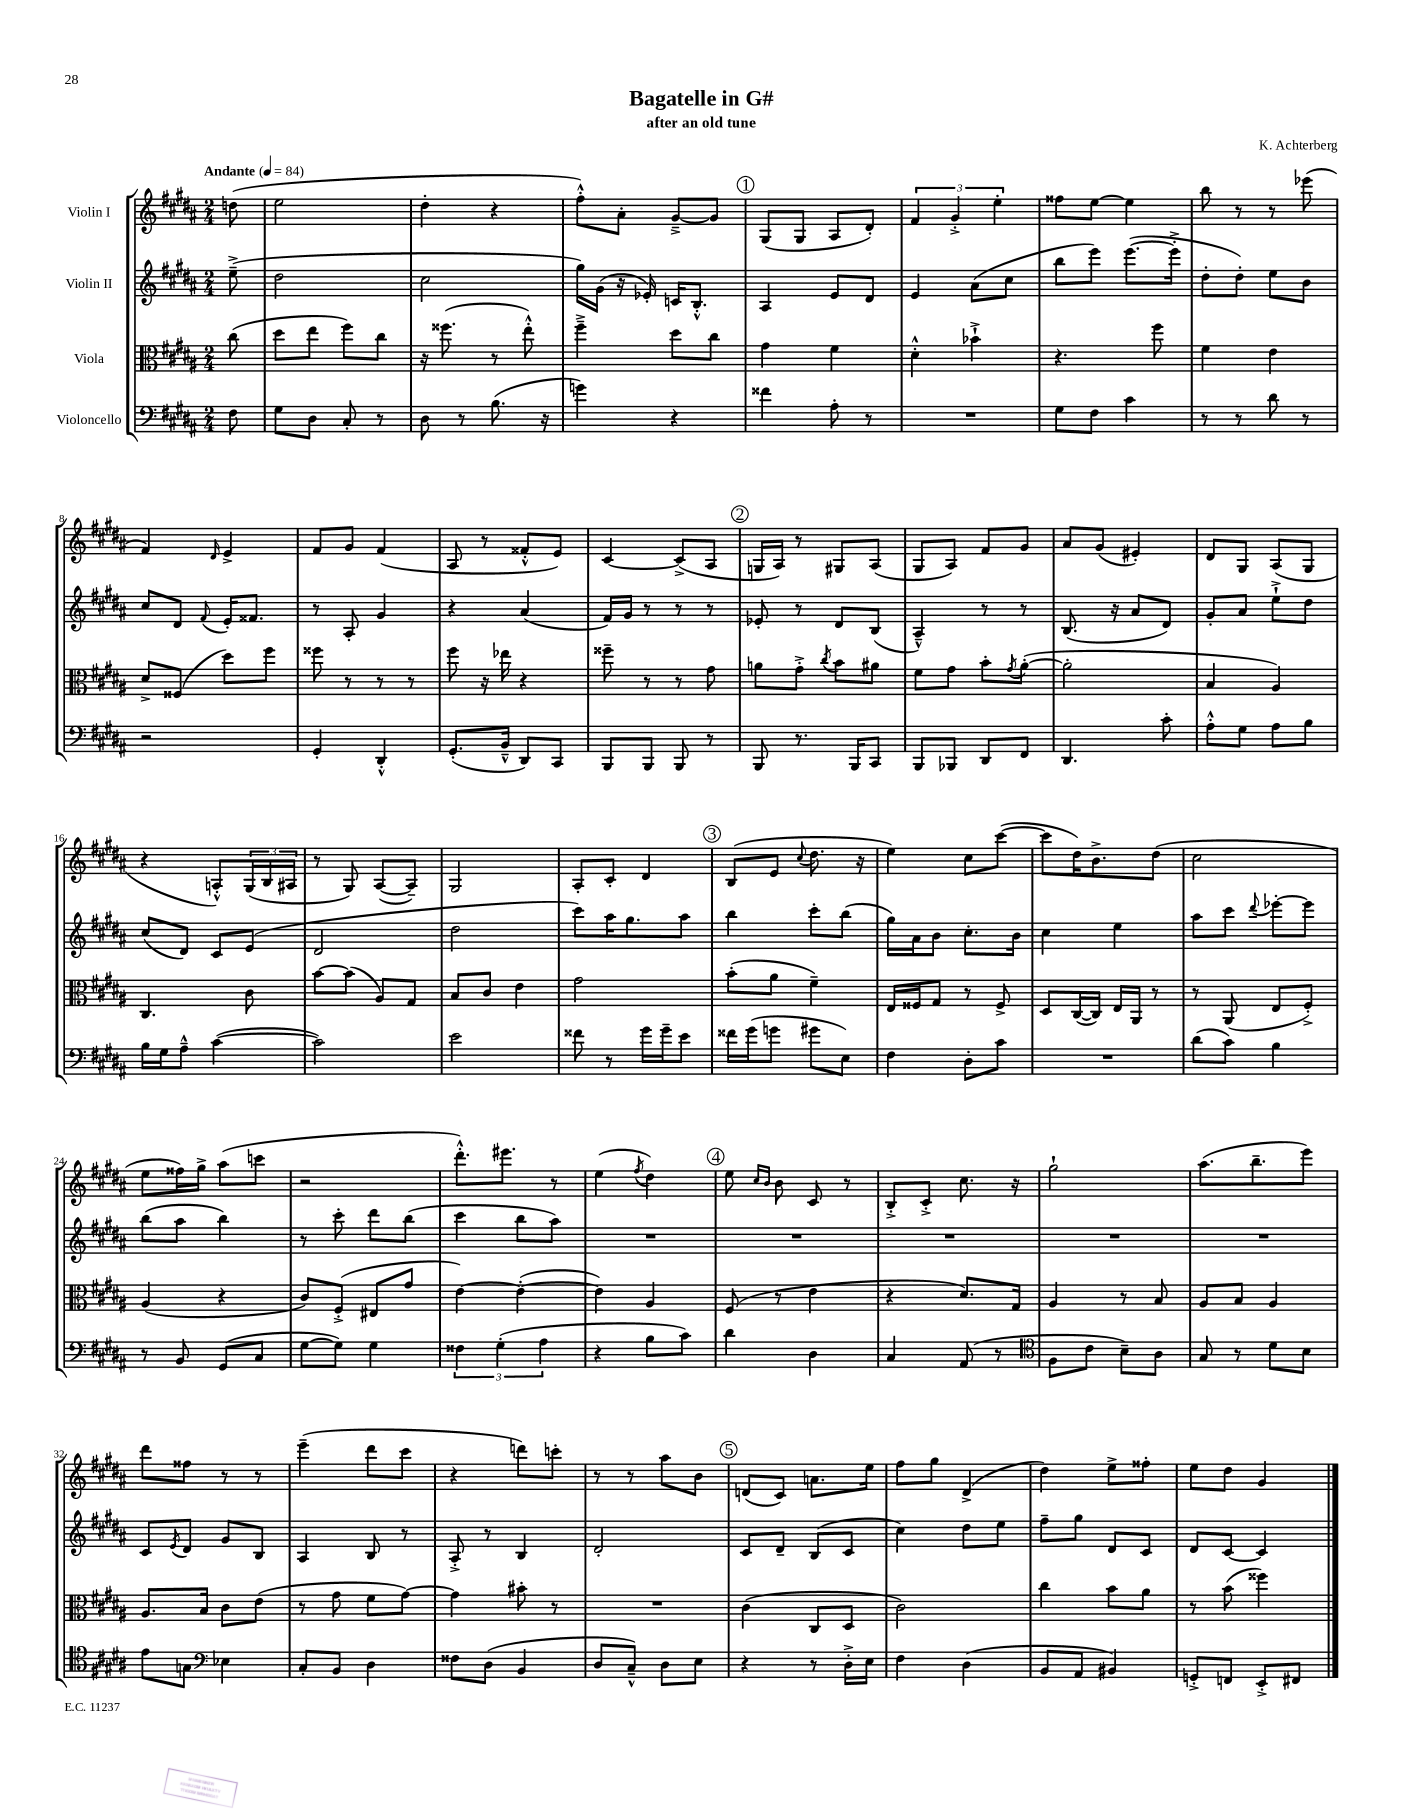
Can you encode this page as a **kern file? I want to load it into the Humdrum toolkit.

**kern	**kern	**kern	**kern
*staff4	*staff3	*staff2	*staff1
*clefF4	*clefC3	*clefG2	*clefG2
*k[f#c#g#d#a#]	*k[f#c#g#d#a#]	*k[f#c#g#d#a#]	*k[f#c#g#d#a#]
*M2/4	*M2/4	*M2/4	*M2/4
*MM84	*MM84	*MM84	*MM84
8F#	(8cc#	(8ee~^	(8dd
=	=	=	=
8G#	8dd#	2dd#	2ee
8D#	8ee	.	.
8C#'	8ff#)	.	.
8r	8cc#	.	.
=	=	=	=
8D#	16r	2cc#	4dd#'
.	(8.ff##	.	.
8r	.	.	.
(8.B	8r	.	4r
.	8ee'^^)	.	.
16r	.	.	.
=	=	=	=
4g)	4ff#~^	16gg#)	8ff#'^^)
.	.	(16g#	.
.	.	16r	8a#'
.	.	16e-')	.
4r	8dd#	16c	[8g#~^
.	.	8.B'^^	.
.	8cc#	.	8g#]
=	=	=	=
4f##	4g#	4A#	(8G#
.	.	.	8G#
8A#'	4f#	8e	8A#
8r	.	8d#	8d#')
=	=	=	=
2r	4d#'^^	4e	6f#
.	.	.	6g#'^
.	4b-`^	(8a#	.
.	.	.	6ee'
.	.	8cc#	.
=	=	=	=
8G#	4.r	8bb	8ff##
8F#	.	8eee)	[8ee
4c#	.	([8.eee	4ee]
.	8ff#	.	.
.	.	16eee'^]	.
=	=	=	=
8r	4f#	8dd#'	8bb
8r	.	8dd#')	8r
8d#	4e	8ee	8r
8r	.	8b	(8eee-
=	=	=	=
2r	8d#^	8cc#	4f#)
.	(8F##	8d#	.
.	.	8qqf#	16qqd#
.	8dd#)	16e'	4e^
.	.	8.f##	.
.	8ff#	.	.
=	=	=	=
4GG#'	8ff##	8r	8f#
.	8r	8A#'	8g#
4DD#'^^	8r	4g#	(4f#
.	8r	.	.
=	=	=	=
(8.GG#'	8ff#	4r	8A#
.	16r	.	8r
16BB~^^	16ee-	.	.
8DD#)	4r	(4a#	8f##'^^
8CC#	.	.	8e)
=	=	=	=
8BBB	8ff##~	16f#)	[4c#
.	.	16g#	.
8BBB	8r	8r	.
8BBB	8r	8r	(8c#^]
8r	8g#	8r	8A#
=	=	=	=
8BBB	8a	8e-'	16G
.	.	.	16A#)
8.r	8g#'^	8r	8r
.	8qcc#	.	.
.	8b	8d#	8G#
16BBB	.	.	.
8CC#	8a#	(8B	(8A#
=	=	=	=
8BBB	8f#	4A#~^^)	8G#
8BBB-	8g#	.	8A#)
8DD#	8b'	8r	8f#
.	8qg#	.	.
8FF#	([8a#'	8r	8g#
=	=	=	=
4.DD#	2a#']	(8.B	8a#
.	.	.	(8g#
.	.	16r	.
.	.	8a#	4e#')
8c#'	.	8d#)	.
=	=	=	=
8A#'^^	4B	8g#'	8d#
8G#	.	8a#	8G#
8A#	4A#)	8ee`^	(8A#
8B	.	8dd#	8G#
=	=	=	=
16B	4.C#	(8cc#	4r
16G#	.	.	.
8A#~^^	.	8d#)	.
([4c#	.	8c#	8A'^^)
.	8c#	(8e	(24G#
.	.	.	24B
.	.	.	24A#
=	=	=	=
2c#])	[8b	2d#	8r
.	(8b]	.	8G#)
.	8A#)	.	([8A#
.	8G#	.	8A#~])
=	=	=	=
2e	8B	2dd#	2G#
.	8c#	.	.
.	4e	.	.
=	=	=	=
8f##	2g#	8ccc#)	8A#'
8r	.	16aa#	8c#'
.	.	8.gg#	.
16g#	.	.	4d#
16g#~	.	.	.
8e	.	8aa#	.
=	=	=	=
16f##	(8b'	4bb	(8B
(16g#	.	.	.
8g	8a#	.	8e
.	.	.	8qqcc#
8g#	4f#~)	8ccc#'	8.dd#
8E)	.	(8bb	.
.	.	.	16r
=	=	=	=
4F#	16E	16gg#)	4ee)
.	16F##	16a#	.
.	8G#	8b	.
8D#'	8r	8.cc#'	8cc#
8c#	8F##^	.	([8ccc#
.	.	16b	.
=	=	=	=
2r	8D#	4cc#	8ccc#]
.	([16C#	.	16dd#)
.	16C#])	.	8.b^
.	16E	4ee	.
.	16AA#	.	.
.	8r	.	(8dd#
=	=	=	=
(8d#	8r	8aa#	2cc#
8c#)	(8AA#	8ccc#	.
.	.	8qqddd#	.
4B	8E	[8eee-'	.
.	8F#'^)	8eee-]	.
=	=	=	=
8r	(4A#	(8bb	8ee
8BB	.	8aa#	16ff##)
.	.	.	16gg#^
(8GG#	4r	4bb)	(8aa#
8C#	.	.	8ccc
=	=	=	=
[8G#	8c#)	8r	2r
8G#])	(8F#'^	8ccc#'	.
4G#	8E#	8ddd#	.
.	8g#	(8bb	.
=	=	=	=
6F##	[4e)	4ccc#	8.ddd#'^^)
(6G#'	.	.	.
.	.	.	8.eee#
.	(4e'_	8bb	.
6A#	.	.	.
.	.	8aa#)	8r
=	=	=	=
4r	4e])	2r	(4ee
.	.	.	8qff#
8B	4A#	.	4dd#)
8c#)	.	.	.
=	=	=	=
4d#	(8F#	2r	8ee
.	.	.	16qqcc#
.	.	.	16qqb
.	8r	.	8b
4D#	4e	.	8c#
.	.	.	8r
=	=	=	=
4C#	4r	2r	8B'^
.	.	.	8c#'^
(8AA#	8.d#)	.	8.cc#
8r	.	.	.
.	16G#	.	16r
=	=	=	=
*clefC4	*	*	*
8F#	4A#	2r	2gg#`
8c#	.	.	.
8B~)	8r	.	.
8A#	8B	.	.
=	=	=	=
8G#	8A#	2r	(8.aa#
8r	8B	.	.
.	.	.	8.bb~
8d#	4A#	.	.
8B	.	.	8eee)
=	=	=	=
8e	8.A#	8c#	8ddd#
.	.	8qe	.
8G	.	8d#	8ff##
.	16B	.	.
*clefF4	*	*	*
4E-	8c#	8g#	8r
.	(8e	8B	8r
=	=	=	=
8C#'	8r	4A#	(4eee~
8BB	8g#	.	.
4D#	8f#	8B	8ddd#
.	[8g#)	8r	8ccc#
=	=	=	=
8F##	4g#]	8A#'^	4r
(8D#	.	8r	.
4BB	8b#'	4B	8ddd)
.	8r	.	8ccc'
=	=	=	=
8D#	2r	2d#'	8r
8C#~^^)	.	.	8r
8D#	.	.	8aa#
8E	.	.	8b
=	=	=	=
4r	(4c#	8c#	(8d
.	.	8d#~	8c#)
8r	8C#	(8B	8.a
16D#'^	8D#	8c#	.
16E	.	.	16ee
=	=	=	=
4F#	2c#)	4cc#)	8ff#
.	.	.	8gg#
(4D#	.	8dd#	(4d#^
.	.	8ee	.
=	=	=	=
8BB	4cc#	8ff#~	4dd#)
8AA#	.	8gg#	.
4BB#)	8b	8d#	8ee^
.	8a#	8c#	8ff##'
=	=	=	=
8GG'^	8r	8d#	8ee
8FF	(8b	[8c#	8dd#
8EE'^	4ff##)	4c#]	4g#
8FF#	.	.	.
==	==	==	==
*-	*-	*-	*-
